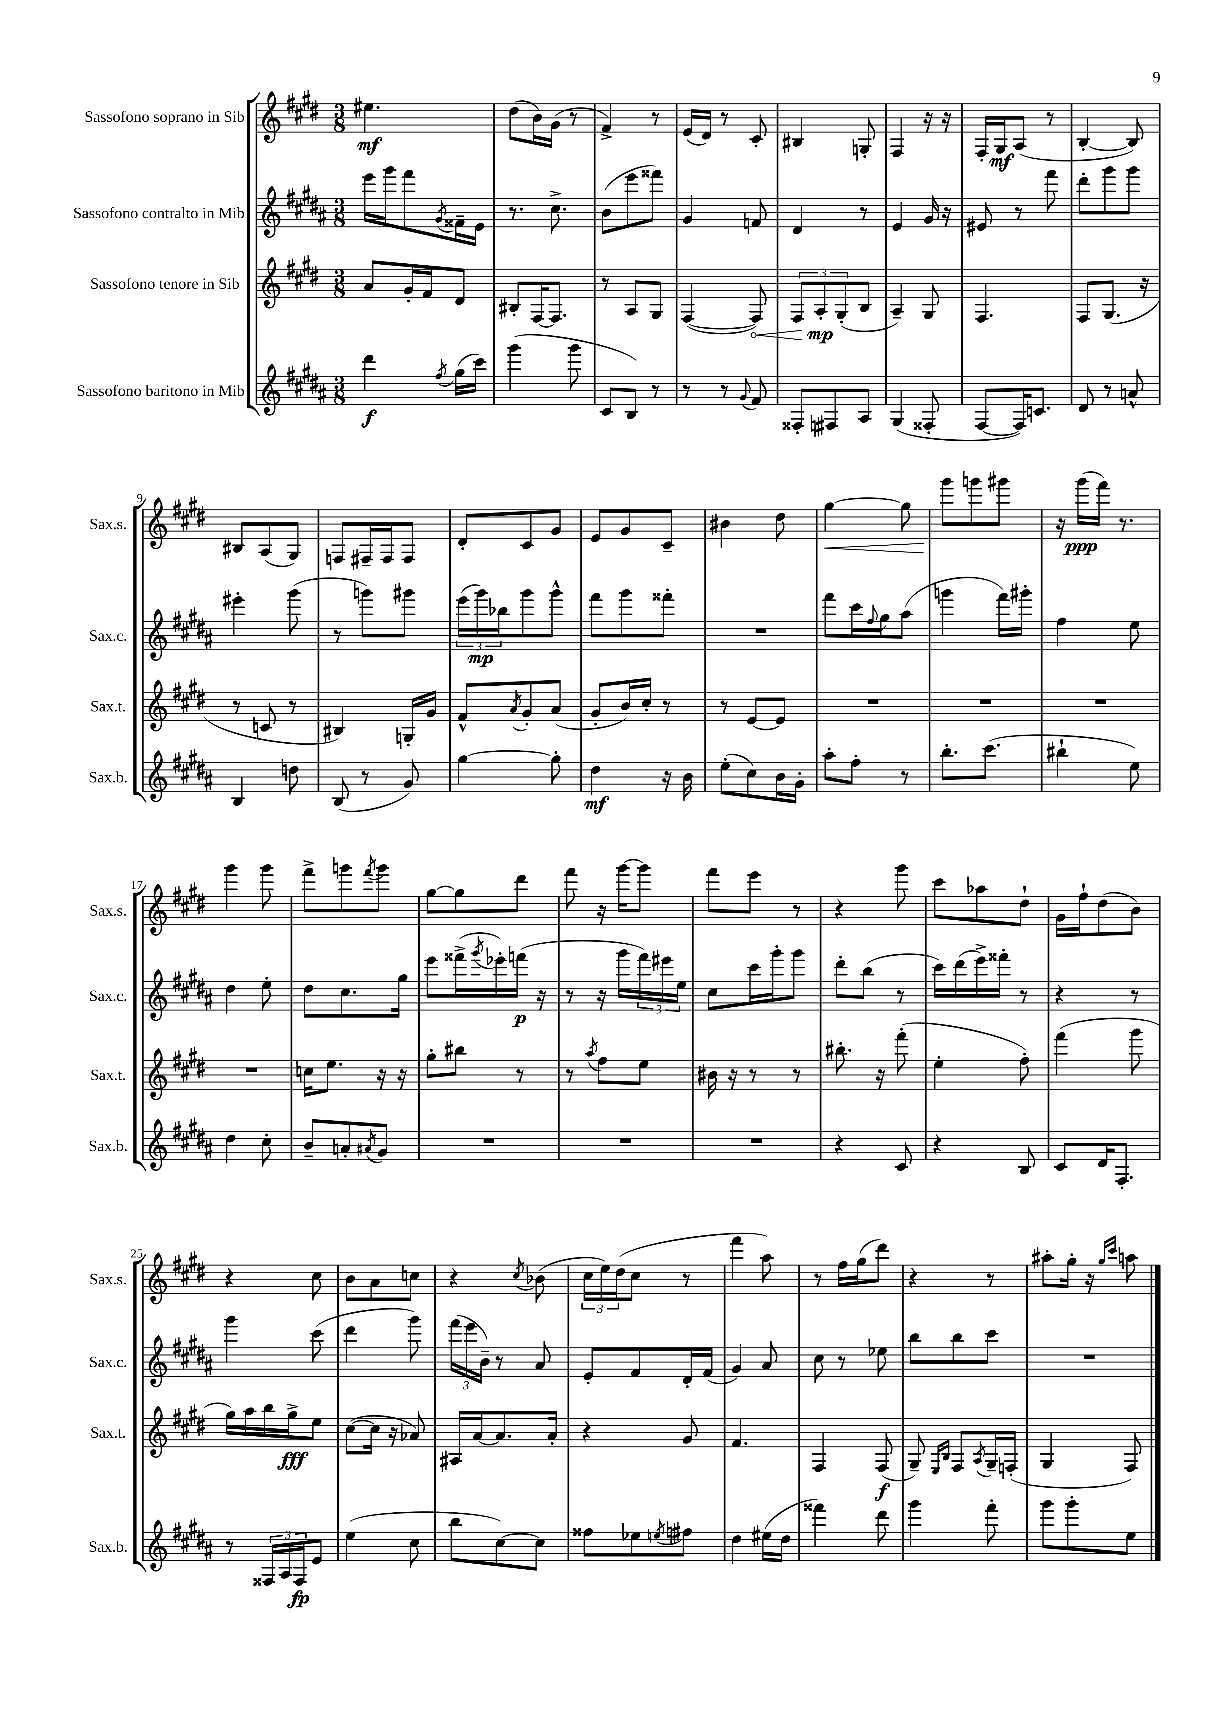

**kern	**dynam	**kern	**dynam	**kern	**dynam	**kern	**dynam
*part4	*part4	*part3	*part3	*part2	*part2	*part1	*part1
*staff4	*staff4	*staff3	*staff3	*staff2	*staff2	*staff1	*staff1
*I"Sassofono baritono in Mib	*	*I"Sassofono tenore in Sib	*	*I"Sassofono contralto in Mib	*	*I"Sassofono soprano in Sib	*
*I'Sax.b.	*	*I'Sax.t.	*	*I'Sax.c.	*	*I'Sax.s.	*
*clefG2	*	*clefG2	*	*clefG2	*	*clefG2	*
*k[f#c#g#d#a#]	*	*k[f#c#g#d#]	*	*k[f#c#g#d#a#]	*	*k[f#c#g#d#]	*
*M3/8	*	*M3/8	*	*M3/8	*	*M3/8	*
=1	=1	=1	=1	=1	=1	=1	=1
4ddd#\	f	8a/L	.	16eee\LL	.	4.ee#X\	mf
.	.	.	.	16ggg#\J	.	.	.
.	.	16g#'/L	.	8fff#\	.	.	.
.	.	16f#/J	.	.	.	.	.
8qff#/	.	.	.	8qg#/	.	.	.
(16gg#\LL	.	8d#/J	.	16f##X~\L	.	.	.
16ccc#\JJ)	.	.	.	16e\JJ	.	.	.
=2	=2	=2	=2	=2	=2	=2	=2
(4ggg#\	.	8B#X'/L	.	8.r	.	(8dd#\L	.
.	.	[16F#/K	.	.	.	16b\L)	.
.	.	8.F#/J]	.	8.cc#^\	.	(16g#\JJ	.
8ggg#\	.	.	.	.	.	8r	.
=3	=3	=3	=3	=3	=3	=3	=3
8c#/L	.	8r	.	(8b\L	.	4f#^/)	.
8B/J)	.	8A/L	.	8eee\	.	.	.
8r	.	8G#/J	.	8fff##X\J)	.	8r	.
=4	=4	=4	=4	=4	=4	=4	=4
8r	.	([4F#/	.	4g#/	.	(16e/LL	.
.	.	.	.	.	.	16d#/JJ)	.
8r	.	.	.	.	.	8r	.
8qqg#/	.	.	.	.	.	.	.
!	!	!	!LO:HP:b	!	!	!	!
8f#/	.	8F#/])	<	8fn/	.	8c#'/	.
=5	=5	=5	=5	=5	=5	=5	=5
8F##X'/L	.	12F#/L	.	4d#/	.	4B#X/	.
.	.	12A'/	mp	.	.	.	.
8F#X/	.	.	.	.	.	.	.
.	.	(12G#'/	[	.	.	.	.
8A#/J	.	8B/J	.	8r	.	8Gn'/	.
=6	=6	=6	=6	=6	=6	=6	=6
(4G#/	.	4A~/)	.	4e/	.	4F#/	.
8F##X'/	.	8G#/	.	16g#/	.	16r	.
.	.	.	.	16r	.	16r	.
=7	=7	=7	=7	=7	=7	=7	=7
[8F#/L	.	4.F#/	.	8e#X/	.	16F#'/LL	.
.	.	.	.	.	.	16G#/J	mf
16F#/K])	.	.	.	8r	.	(8A/J	.
8.cn/J	.	.	.	.	.	.	.
.	.	.	.	8fff#\	.	8r	.
=8	=8	=8	=8	=8	=8	=8	=8
8d#/	.	8F#/L	.	8ddd#'\L	.	[4B'/	.
8r	.	(8.G#/J	.	8ggg#\	.	.	.
8an^^/	.	.	.	8ggg#\J	.	8B/])	.
.	.	16r	.	.	.	.	.
!!LO:LB:g=z
=9	=9	=9	=9	=9	=9	=9	=9
4B/	.	8r	.	4eee#X'\	.	8B#X/L	.
.	.	8cn/	.	.	.	(8A/	.
8ddn\	.	8r	.	(8ggg#\	.	8G#/J)	.
=10	=10	=10	=10	=10	=10	=10	=10
(8B/	.	4B#X/)	.	8r	.	8Fn/L	.
8r	.	.	.	8gggn\L)	.	16F#X~/L	.
.	.	.	.	.	.	16F#/J	.
8g#/)	.	16Gn'/LL	.	8ggg#X\J	.	8F#/J	.
.	.	16g#/JJ	.	.	.	.	.
=11	=11	=11	=11	=11	=11	=11	=11
[4gg#\	.	8f#^^/L	.	(24eee\LL	.	8d#'/L	.
.	.	.	.	24ggg#\)	mp	.	.
.	.	.	.	24bb-X\J	.	.	.
.	.	8qa/	.	.	.	.	.
.	.	8g#'/	.	8ggg#\	.	8c#/	.
8gg#'\]	.	(8a/J	.	8ggg#^^\J	.	8g#/J	.
=12	=12	=12	=12	=12	=12	=12	=12
4dd#\	mf	8g#'/L	.	8fff#\L	.	8e/L	.
.	.	16b/L)	.	8ggg#\	.	8g#/	.
.	.	16cc#'/JJ	.	.	.	.	.
16r	.	8r	.	8fff##X'\J	.	8c#~/J	.
16b\	.	.	.	.	.	.	.
=13	=13	=13	=13	=13	=13	=13	=13
(8ee'\L	.	8r	.	4.r	.	4b#X\	.
8cc#\)	.	[8e/L	.	.	.	.	.
16b\L	.	8e/J]	.	.	.	8dd#\	.
16g#'\JJ	.	.	.	.	.	.	.
=14	=14	=14	=14	=14	=14	=14	=14
!	!	!	!	!	!	!	!LO:HP:b
8aa#'\L	.	4.r	.	8fff#\L	.	[4gg#\	<
8ff#'\J	.	.	.	16ccc#\L	.	.	.
.	.	.	.	8qqff#/	.	.	.
.	.	.	.	16gg#\J	.	.	.
8r	.	.	.	(8aa#\J	.	8gg#\]	.
=15	=15	=15	=15	=15	=15	=15	=15
8.bb'\L	.	4.r	.	4gggn\	.	8ggg#\L	.
.	.	.	.	.	.	8gggn\	[
(8.ccc#\J	.	.	.	.	.	.	.
.	.	.	.	16fff#\LL)	.	8ggg#X\J	.
.	.	.	.	16ggg#X'\JJ	.	.	.
=16	=16	=16	=16	=16	=16	=16	=16
4bb#X`\	.	4.r	.	4ff#\	.	16r	.
.	.	.	.	.	.	(16ggg#\LL	ppp
.	.	.	.	.	.	16fff#\JJ)	.
.	.	.	.	.	.	8.r	.
8ee\)	.	.	.	8ee\	.	.	.
!!LO:LB:g=z
=17	=17	=17	=17	=17	=17	=17	=17
4dd#\	.	4.r	.	4dd#\	.	4ggg#\	.
8cc#'\	.	.	.	8ee'\	.	8ggg#\	.
=18	=18	=18	=18	=18	=18	=18	=18
8b~/L	.	16ccn\KL	.	8dd#\L	.	8fff#^\L	.
.	.	8.ee\J	.	.	.	.	.
8an'/	.	.	.	8.cc#\	.	8gggn\	.
8qa#X/	.	.	.	.	.	8qfff#/	.
8g#/J	.	16r	.	.	.	8ggg\J	.
.	.	16r	.	16gg#\Jk	.	.	.
=19	=19	=19	=19	=19	=19	=19	=19
4.r	.	8gg#'\L	.	8eee\L	.	[8gg#\L	.
.	.	8bb#X\J	.	(16fff##X^\L	.	8gg#\]	.
.	.	.	.	8qggg#/	.	.	.
.	.	.	.	16eee-X'\)	.	.	.
.	.	8r	.	(16fffn\JJ	p	8ddd#\J	.
.	.	.	.	16r	.	.	.
=20	=20	=20	=20	=20	=20	=20	=20
4.r	.	8r	.	8r	.	8fff#\	.
.	.	8qaa/	.	.	.	.	.
.	.	8ff#\L	.	16r	.	16r	.
.	.	.	.	16ggg#\LL	.	[16ggg#\KL	.
.	.	8ee\J	.	24fff#\)	.	8ggg#\J]	.
.	.	.	.	24eee#X\	.	.	.
.	.	.	.	24ee\JJ	.	.	.
=21	=21	=21	=21	=21	=21	=21	=21
4.r	.	16b#X\	.	8cc#\L	.	8fff#\L	.
.	.	16r	.	.	.	.	.
.	.	8r	.	16ccc#\L	.	8eee\J	.
.	.	.	.	16ggg#'\J	.	.	.
.	.	8r	.	8ggg#\J	.	8r	.
=22	=22	=22	=22	=22	=22	=22	=22
4r	.	8.bb#X'\	.	8ddd#'\L	.	4r	.
.	.	.	.	(8bb\J	.	.	.
.	.	16r	.	.	.	.	.
8c#/	.	(8fff#'\	.	8r	.	8ggg#\	.
=23	=23	=23	=23	=23	=23	=23	=23
4r	.	4ee'\	.	16ccc#\LL)	.	8ccc#\L	.
.	.	.	.	(16ddd#\	.	.	.
.	.	.	.	16eee^\)	.	8aa-X\	.
.	.	.	.	16fff##X'\JJ	.	.	.
8B/	.	8ff#'\)	.	8r	.	8dd#`\J	.
=24	=24	=24	=24	=24	=24	=24	=24
8c#/L	.	(4fff#\	.	4r	.	16g#\LL	.
.	.	.	.	.	.	16ff#`\J	.
16d#/K	.	.	.	.	.	(8dd#\	.
8.F#'/J	.	.	.	.	.	.	.
.	.	8ggg#\	.	8r	.	8b\J)	.
!!LO:LB:g=z
=25	=25	=25	=25	=25	=25	=25	=25
8r	.	16gg#\LL)	.	4ggg#\	.	4r	.
.	.	16aa\	.	.	.	.	.
24F##X/LL	.	16bb\	.	.	.	.	.
24A#/	.	.	.	.	.	.	.
.	.	16gg#^\J	fff	.	.	.	.
24F##/J	fp	.	.	.	.	.	.
8e/J	.	8ee\J	.	(8ccc#\	.	8cc#\	.
=26	=26	=26	=26	=26	=26	=26	=26
(4ee\	.	([8cc#\L	.	4ddd#\	.	8b\L	.
.	.	16cc#\Jk]	.	.	.	8a\	.
.	.	16r	.	.	.	.	.
8cc#\	.	8a-X/)	.	8ggg#\)	.	8ccn\J	.
=27	=27	=27	=27	=27	=27	=27	=27
8bb\L	.	16A#X/LL	.	(24fff#\LL	.	4r	.
.	.	.	.	24eee\	.	.	.
.	.	[16a/J	.	.	.	.	.
.	.	.	.	24b~\JJ)	.	.	.
[8cc#\)	.	8.a/]	.	8r	.	.	.
.	.	.	.	.	.	8qcc#/	.
8cc#\J]	.	.	.	8a#/	.	(8b-X\	.
.	.	16a'/Jk	.	.	.	.	.
=28	=28	=28	=28	=28	=28	=28	=28
8ff##X\L	.	4r	.	8e'/L	.	24cc#\LL	.
.	.	.	.	.	.	24ee\)	.
.	.	.	.	.	.	(24dd#\J	.
8ee-X\	.	.	.	8f#/	.	8cc#\J	.
8qeen/	.	.	.	.	.	.	.
8ff#X\J	.	8g#/	.	16d#'/L	.	8r	.
.	.	.	.	(16f#/JJ	.	.	.
=29	=29	=29	=29	=29	=29	=29	=29
4dd#\	.	4.f#/	.	4g#/)	.	4fff#\	.
(16ee#X\LL	.	.	.	8a#/	.	8aa\)	.
16dd#\JJ	.	.	.	.	.	.	.
=30	=30	=30	=30	=30	=30	=30	=30
4fff##X\)	.	4F#/	.	8cc#\	.	8r	.
.	.	.	.	8r	.	16ff#\LL	.
.	.	.	.	.	.	(16gg#\J	.
8ddd#\	.	(8F#/	f	8ee-X\	.	8ddd#\J)	.
=31	=31	=31	=31	=31	=31	=31	=31
4ggg#\	.	8G#~/)	.	8bb\L	.	4r	.
.	.	16qqE/LL	.	.	.	.	.
.	.	16qqB/JJ	.	.	.	.	.
.	.	8F#/L	.	8bb\	.	.	.
.	.	8qA/	.	.	.	.	.
8fff#'\	.	16G#~/L	.	8ccc#\J	.	8r	.
.	.	(16Fn'/JJ	.	.	.	.	.
=32	=32	=32	=32	=32	=32	=32	=32
8ggg#\L	.	4G#/	.	4.r	.	8aa#X'\L	.
8ggg#'\	.	.	.	.	.	16gg#'\Jk	.
.	.	.	.	.	.	16r	.
.	.	.	.	.	.	16qqgg#/LL	.
.	.	.	.	.	.	16qqccc#/JJ	.
8ee\J	.	8F#/)	.	.	.	8aan\	.
==	==	==	==	==	==	==	==
*-	*-	*-	*-	*-	*-	*-	*-
